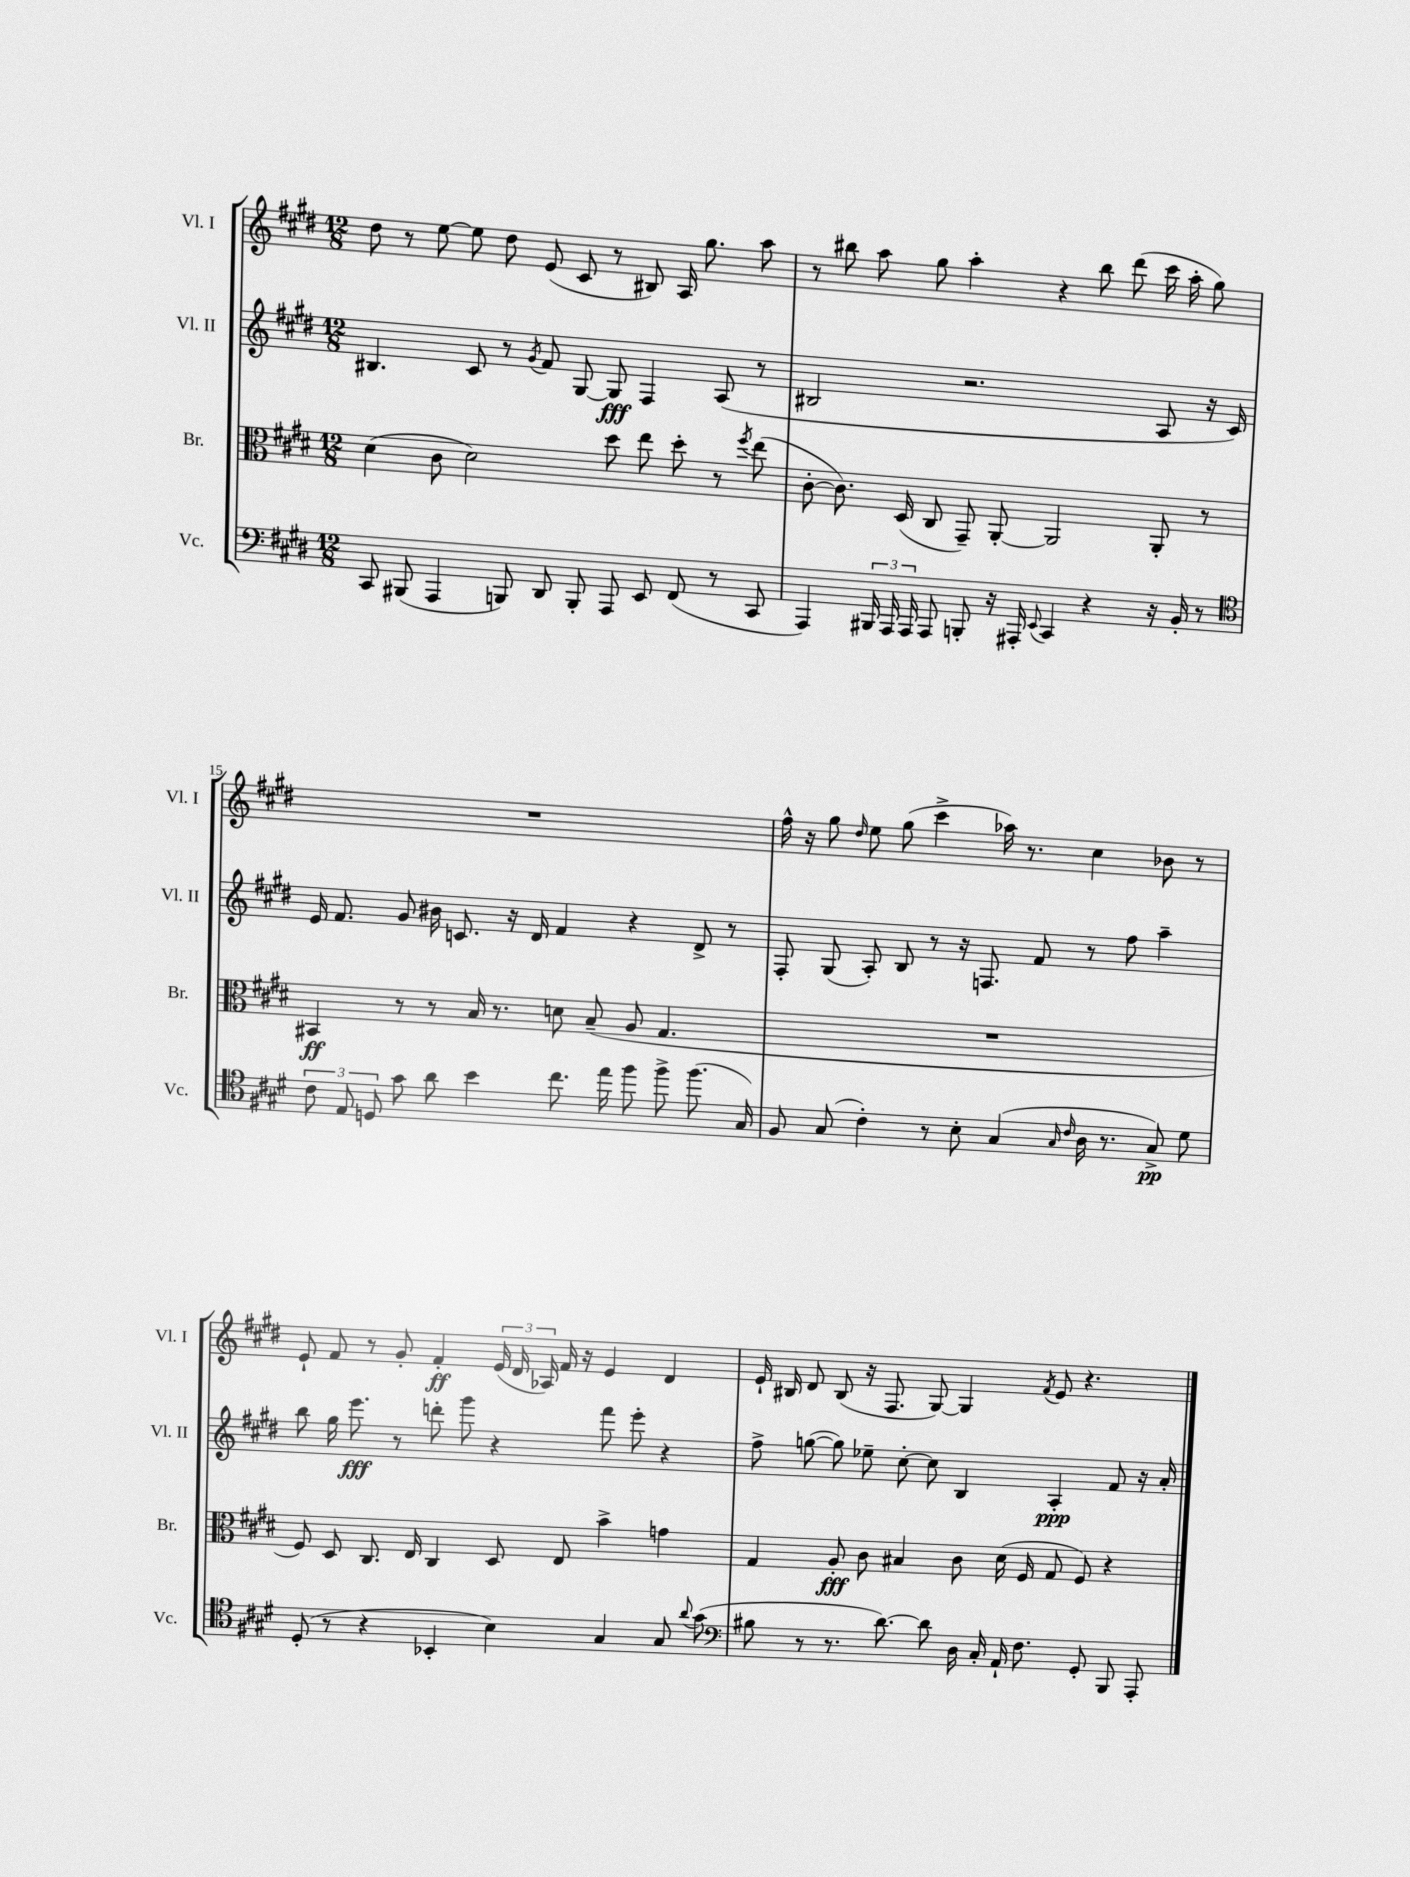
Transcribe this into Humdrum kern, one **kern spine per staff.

**kern	**dynam	**kern	**dynam	**kern	**dynam	**kern	**dynam
*part4	*part4	*part3	*part3	*part2	*part2	*part1	*part1
*staff4	*staff4	*staff3	*staff3	*staff2	*staff2	*staff1	*staff1
*I"Vc.	*	*I"Br.	*	*I"Vl. II	*	*I"Vl. I	*
*I'Vc.	*	*I'Br.	*	*I'Vl. II	*	*I'Vl. I	*
*clefF4	*	*clefC3	*	*clefG2	*	*clefG2	*
*k[f#c#g#d#]	*	*k[f#c#g#d#]	*	*k[f#c#g#d#]	*	*k[f#c#g#d#]	*
*M12/8	*	*M12/8	*	*M12/8	*	*M12/8	*
=13	=13	=13	=13	=13	=13	=13	=13
8CC#/	.	(4d#\	.	4.B#X/	.	8dd#\	.
(8BBB#X/	.	.	.	.	.	8r	.
4AAA/	.	8c#\	.	.	.	[8ee\	.
.	.	2d#\)	.	8c#/	.	8ee\]	.
8BBBn/)	.	.	.	8r	.	8dd#\	.
.	.	.	.	8qg#/	.	.	.
8DD#/	.	.	.	8f#/	.	(8e/	.
8BBB'/	.	.	.	[8G#/	.	8c#/	.
8AAA/	.	8dd#\	.	8G#/]	fff	8r	.
8EE/	.	8ee\	.	4F#/	.	8B#X/)	.
(8FF#/	.	8dd#'\	.	.	.	16A/	.
.	.	.	.	.	.	8.gg#\	.
8r	.	8r	.	(8A/	.	.	.
.	.	8qff#/	.	.	.	.	.
8CC#/	.	(8ee\	.	8r	.	8aa\	.
=14	=14	=14	=14	=14	=14	=14	=14
4AAA/)	.	[8c#'\	.	2B#X/	.	8r	.
.	.	8.c#\])	.	.	.	8bb#X\	.
24BBB#X/	.	.	.	.	.	8aa\	.
24AAA/	.	.	.	.	.	.	.
.	.	(16D#/	.	.	.	.	.
24AAA/	.	.	.	.	.	.	.
8AAA/	.	8C#/	.	.	.	8gg#\	.
8BBBn'/	.	8GG#~/)	.	2.r	.	4aa'\	.
16r	.	[8AA'/	.	.	.	.	.
16AAA#X'/	.	.	.	.	.	.	.
8qqEE/	.	.	.	.	.	.	.
4CC#/	.	2AA/]	.	.	.	4r	.
4r	.	.	.	.	.	8bb#\	.
.	.	.	.	.	.	(8ddd#\	.
16r	.	8AA'/	.	8A/	.	16ccc#\	.
16BB'/	.	.	.	.	.	16aa'\	.
8r	.	8r	.	16r	.	8gg#\)	.
.	.	.	.	16c#/)	.	.	.
!!LO:LB:g=z
=15	=15	=15	=15	=15	=15	=15	=15
*clefC4	*	*	*	*	*	*	*
12c#\	.	4BB#X/	ff	16e/	.	1.r	.
.	.	.	.	8.f#/	.	.	.
12E/	.	.	.	.	.	.	.
12Dn/	.	.	.	.	.	.	.
8g#\	.	8r	.	8g#/	.	.	.
8a\	.	8r	.	16b#X\	.	.	.
.	.	.	.	8.cn/	.	.	.
4b\	.	16B/	.	.	.	.	.
.	.	8.r	.	.	.	.	.
.	.	.	.	16r	.	.	.
.	.	.	.	16d#/	.	.	.
8.cc#\	.	8dn\	.	4f#/	.	.	.
.	.	(8B~/	.	.	.	.	.
16ee\	.	.	.	.	.	.	.
8ff#\	.	8A/	.	4r	.	.	.
8ff#^\	.	4.G#/	.	.	.	.	.
(8.ff#\	.	.	.	8d#^/	.	.	.
.	.	.	.	8r	.	.	.
16G#/)	.	.	.	.	.	.	.
=16	=16	=16	=16	=16	=16	=16	=16
8F#/	.	1.r	.	8F#'/	.	16ff#^^\	.
.	.	.	.	.	.	16r	.
(8G#/	.	.	.	(8G#/	.	8gg#\	.
.	.	.	.	.	.	16qqdd#/	.
4c#'\)	.	.	.	8A'/)	.	8ee\	.
.	.	.	.	8B/	.	(8gg#\	.
8r	.	.	.	8r	.	4ccc#^\	.
8B'\	.	.	.	16r	.	.	.
.	.	.	.	8.Fn/	.	.	.
(4G#/	.	.	.	.	.	16aa-X\)	.
.	.	.	.	.	.	8.r	.
.	.	.	.	8f#/	.	.	.
16qqG#/	.	.	.	.	.	.	.
16qqc#/	.	.	.	.	.	.	.
16A\	.	.	.	8r	.	4cc#\	.
8.r	.	.	.	.	.	.	.
.	.	.	.	8ff#\	.	.	.
8G#^/)	pp	.	.	4aa~\	.	8b-X\	.
8d#\	.	.	.	.	.	8r	.
!!LO:LB:g=z
=17	=17	=17	=17	=17	=17	=17	=17
(8D#'/	.	8F#/)	.	8bb\	.	8e`/	.
8r	.	8D#/	.	16gg#\	.	8f#/	.
.	.	.	.	8.eee\	fff	.	.
4r	.	8.C#/	.	.	.	8r	.
.	.	.	.	8r	.	8g#'/	.
.	.	16E/	.	.	.	.	.
4BB-X'/	.	4C#/	.	8dddn'\	.	4f#'/	ff
.	.	.	.	8ggg#\	.	.	.
4B\)	.	8D#/	.	4r	.	(24e/	.
.	.	.	.	.	.	24d#/	.
.	.	.	.	.	.	24A-X/)	.
.	.	8E/	.	.	.	16f#/	.
.	.	.	.	.	.	16r	.
4G#/	.	4b^\	.	8fff#\	.	4e/	.
.	.	.	.	8eee'\	.	.	.
8G#/	.	4gn\	.	4r	.	4d#/	.
8qqa/	.	.	.	.	.	.	.
(8g#\	.	.	.	.	.	.	.
=18	=18	=18	=18	=18	=18	=18	=18
*clefF4	*	*	*	*	*	*	*
8B#X\	.	4G#/	.	8ff#^\	.	16e`/	.
.	.	.	.	.	.	16B#X/	.
8r	.	.	.	([8ggn\	.	8d#/	.
8.r	.	8A'/	fff	8gg\])	.	(8B#/	.
.	.	8c#\	.	8ee-X~\	.	16r	.
[8.d#\)	.	.	.	.	.	8.F#/	.
.	.	4B#X/	.	[8cc#'\	.	.	.
8d#\]	.	.	.	8cc#\]	.	[8G#/)	.
16D#\	.	8c#\	.	4B/	.	4G#/]	.
16C#'/	.	.	.	.	.	.	.
16AA`/	.	(16d#\	.	.	.	.	.
8.F#\	.	16F#/	.	.	.	.	.
.	.	.	.	.	.	8qf#/	.
.	.	8G#/	.	4A'/	ppp	8e/	.
8GG#'/	.	8F#/)	.	.	.	4.r	.
8BBB/	.	4r	.	8f#/	.	.	.
8AAA'/	.	.	.	16r	.	.	.
.	.	.	.	16a'/	.	.	.
==	==	==	==	==	==	==	==
*-	*-	*-	*-	*-	*-	*-	*-
